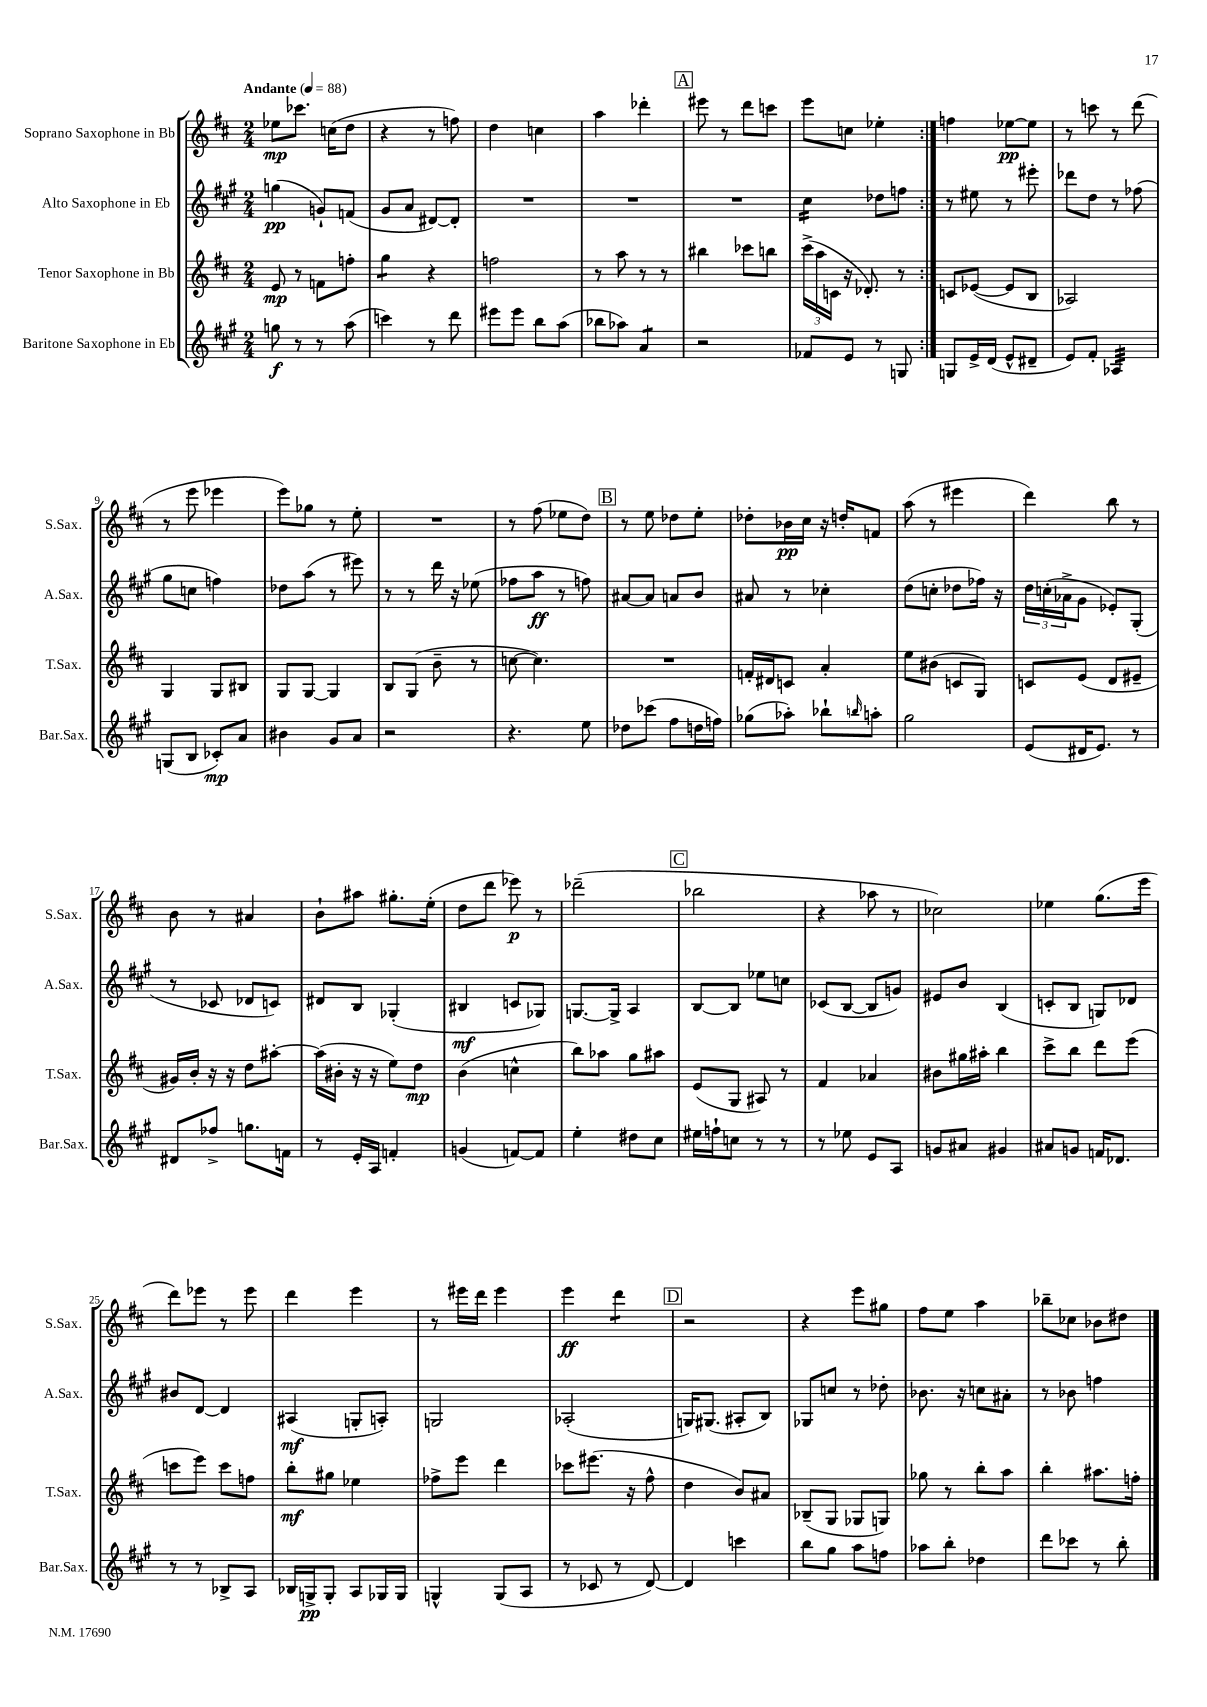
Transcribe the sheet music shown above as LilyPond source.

<<
\new StaffGroup <<
\new Staff = "s0" \with { instrumentName = "Soprano Saxophone in Bb" shortInstrumentName = "S.Sax." } {
    \clef treble \key d \major \numericTimeSignature \time 2/4 \tempo "Andante" 4 = 88
    \repeat volta 2 { ees''8\mp ces'''8. c''16( d''8 |
    r4 r8 f''8) |
    d''4 c''4 |
    a''4 des'''4-. |
    \mark \markup { \box "A" } eis'''8 r8 d'''8 c'''8 |
    e'''8 c''8 ees''4-. | }
    f''4 ees''8~\pp ees''8 |
    r8 c'''8 r8 d'''8( |
    r8 e'''8 ees'''4 |
    e'''8) ges''8 r8 e''8-. |
    R2 |
    r8 fis''8( ees''8 d''8) |
    \mark \markup { \box "B" } r8 e''8 des''8 e''8-. |
    des''8-. bes'16\pp cis''16 r16 d''16-. f'8 |
    a''8( r8 eis'''4 |
    d'''4) b''8 r8 |
    b'8 r8 ais'4 |
    b'8-! ais''8 gis''8.-. e''16-.( |
    d''8 d'''8 ees'''8\p) r8 |
    des'''2--( |
    \mark \markup { \box "C" } bes''2 |
    r4 aes''8 r8 |
    ces''2) |
    ees''4 g''8.( e'''16 |
    d'''8) ees'''8 r8 ees'''8 |
    d'''4 e'''4 |
    r8 eis'''16 d'''16 eis'''4 |
    e'''4\ff d'''4:8 |
    \mark \markup { \box "D" } r2 |
    r4 e'''8 gis''8 |
    fis''8 e''8 a''4 |
    bes''8-- ces''8 bes'8 dis''8 \bar "|." |
}
\new Staff = "s1" \with { instrumentName = "Alto Saxophone in Eb" shortInstrumentName = "A.Sax." } {
    \clef treble \key a \major \numericTimeSignature \time 2/4
    \repeat volta 2 { g''4\pp( g'8-!) f'8( |
    gis'8 a'8 dis'8~) dis'8-. |
    R2 |
    R2 |
    \mark \markup { \box "A" } R2 |
    cis''4:16 des''8 f''8 | }
    r8 eis''8 r8 eis'''8-. |
    des'''8 d''8 r8 fes''8( |
    gis''8 c''8 f''4) |
    des''8 a''8( r8 eis'''8) |
    r8 r8 d'''16 r16 ees''8( |
    fes''8 a''8\ff r8 f''8) |
    \mark \markup { \box "B" } ais'8~ ais'8 a'8 b'8 |
    ais'8 r8 ces''4-. |
    d''8( c''8-. des''8 fes''16) r16 |
    \tuplet 3/2 { d''16 c''16-.( aes'16-> } gis'8 ees'8-.) gis8-.( |
    r8 ces'8 des'8 c'8) |
    dis'8 b8 ges4-.( |
    bis4\mf c'8 ges8) |
    g8.~ g16-> a4 |
    \mark \markup { \box "C" } b8~ b8 ees''8 c''8 |
    ces'8( b8~ b8 g'8) |
    eis'8 b'8 b4( |
    c'8-. b8 g8) des'8 |
    bis'8 d'8~ d'4 |
    ais4\mf( g8-. a8-.) |
    g2 |
    aes2-.( |
    \mark \markup { \box "D" } g16) gis8.( ais8-. b8) |
    ges8 c''8 r8 des''8-. |
    bes'8. r16 c''8 ais'8-. |
    r8 bes'8 f''4 \bar "|." |
}
\new Staff = "s2" \with { instrumentName = "Tenor Saxophone in Bb" shortInstrumentName = "T.Sax." } {
    \clef treble \key d \major \numericTimeSignature \time 2/4
    \repeat volta 2 { e'8\mp r8 f'8 f''8-. |
    g''4:8 r4 |
    f''2 |
    r8 a''8 r8 r8 |
    \mark \markup { \box "A" } bis''4 ces'''8 b''8 |
    \tuplet 3/2 { cis'''16->( a''16 c'16 } r16 des'8.-.) r8 | }
    c'8 ees'8~( ees'8 b8 |
    aes2) |
    g4 g8 bis8 |
    g8 g8~ g4 |
    b8 g8( b'8-- r8 |
    c''8~ c''4.) |
    \mark \markup { \box "B" } R2 |
    f'16-. dis'16 c'8 a'4-. |
    e''8 bis'8( c'8 g8) |
    c'8 e'8( d'8 eis'8-- |
    gis'16) b'16-. r16 r16 d''8 ais''8~-. |
    ais''16( bis'16-. r16 r16 e''8) d''8\mp |
    b'4( c''4-^ |
    b''8) aes''8 g''8 ais''8 |
    \mark \markup { \box "C" } e'8( g8 ais8) r8 |
    fis'4 aes'4 |
    bis'8 gis''16 ais''16-. b''4 |
    cis'''8-> b''8 d'''8 e'''8( |
    c'''8 e'''8) c'''8 f''8 |
    b''8-.\mf gis''8 ees''4 |
    fes''8-> e'''8 d'''4 |
    ces'''8 eis'''8.( r16 fis''8-^ |
    \mark \markup { \box "D" } d''4 b'8) ais'8 |
    bes8--( g8 ges8 g8) |
    ges''8 r8 b''8-. a''8 |
    b''4-. ais''8. f''16-. \bar "|." |
}
\new Staff = "s3" \with { instrumentName = "Baritone Saxophone in Eb" shortInstrumentName = "Bar.Sax." } {
    \clef treble \key a \major \numericTimeSignature \time 2/4
    \repeat volta 2 { g''8\f r8 r8 a''8( |
    c'''4) r8 d'''8 |
    eis'''8 eis'''8 b''8 a''8( |
    bes''8 aes''8) a'4:8 |
    \mark \markup { \box "A" } r2 |
    fes'8 e'8 r8 g8 | }
    g8 e'16-> d'16( e'8-^ dis'8-- |
    e'8) fis'8-. aes4:32 |
    g8( b8 ces'8-.\mp) a'8 |
    bis'4 gis'8 a'8 |
    r2 |
    r4. e''8 |
    \mark \markup { \box "B" } des''8 ces'''8( fis''8 d''16 f''16) |
    ges''8( aes''8-.) bes''8-! \grace { b''16 } a''8-. |
    gis''2 |
    e'8( dis'16 e'8.) r8 |
    dis'8 fes''8-> g''8. f'16 |
    r8 e'16-. a16 f'4-. |
    g'4( f'8~) f'8 |
    e''4-. dis''8 cis''8 |
    \mark \markup { \box "C" } eis''16 f''16-! c''8 r8 r8 |
    r8 ees''8 e'8 a8 |
    g'8 ais'8 gis'4 |
    ais'8 g'8 f'16 des'8. |
    r8 r8 bes8-> a8 |
    bes16 g16->\pp g8-. a8 ges16 ges16 |
    g4-^ g8( a8 |
    r8 ces'8 r8 d'8~) |
    \mark \markup { \box "D" } d'4 c'''4 |
    b''8 gis''8 a''8 f''8 |
    aes''8 b''8-. des''4 |
    d'''8 ces'''8 r8 b''8-. \bar "|." |
}
>>
>>
